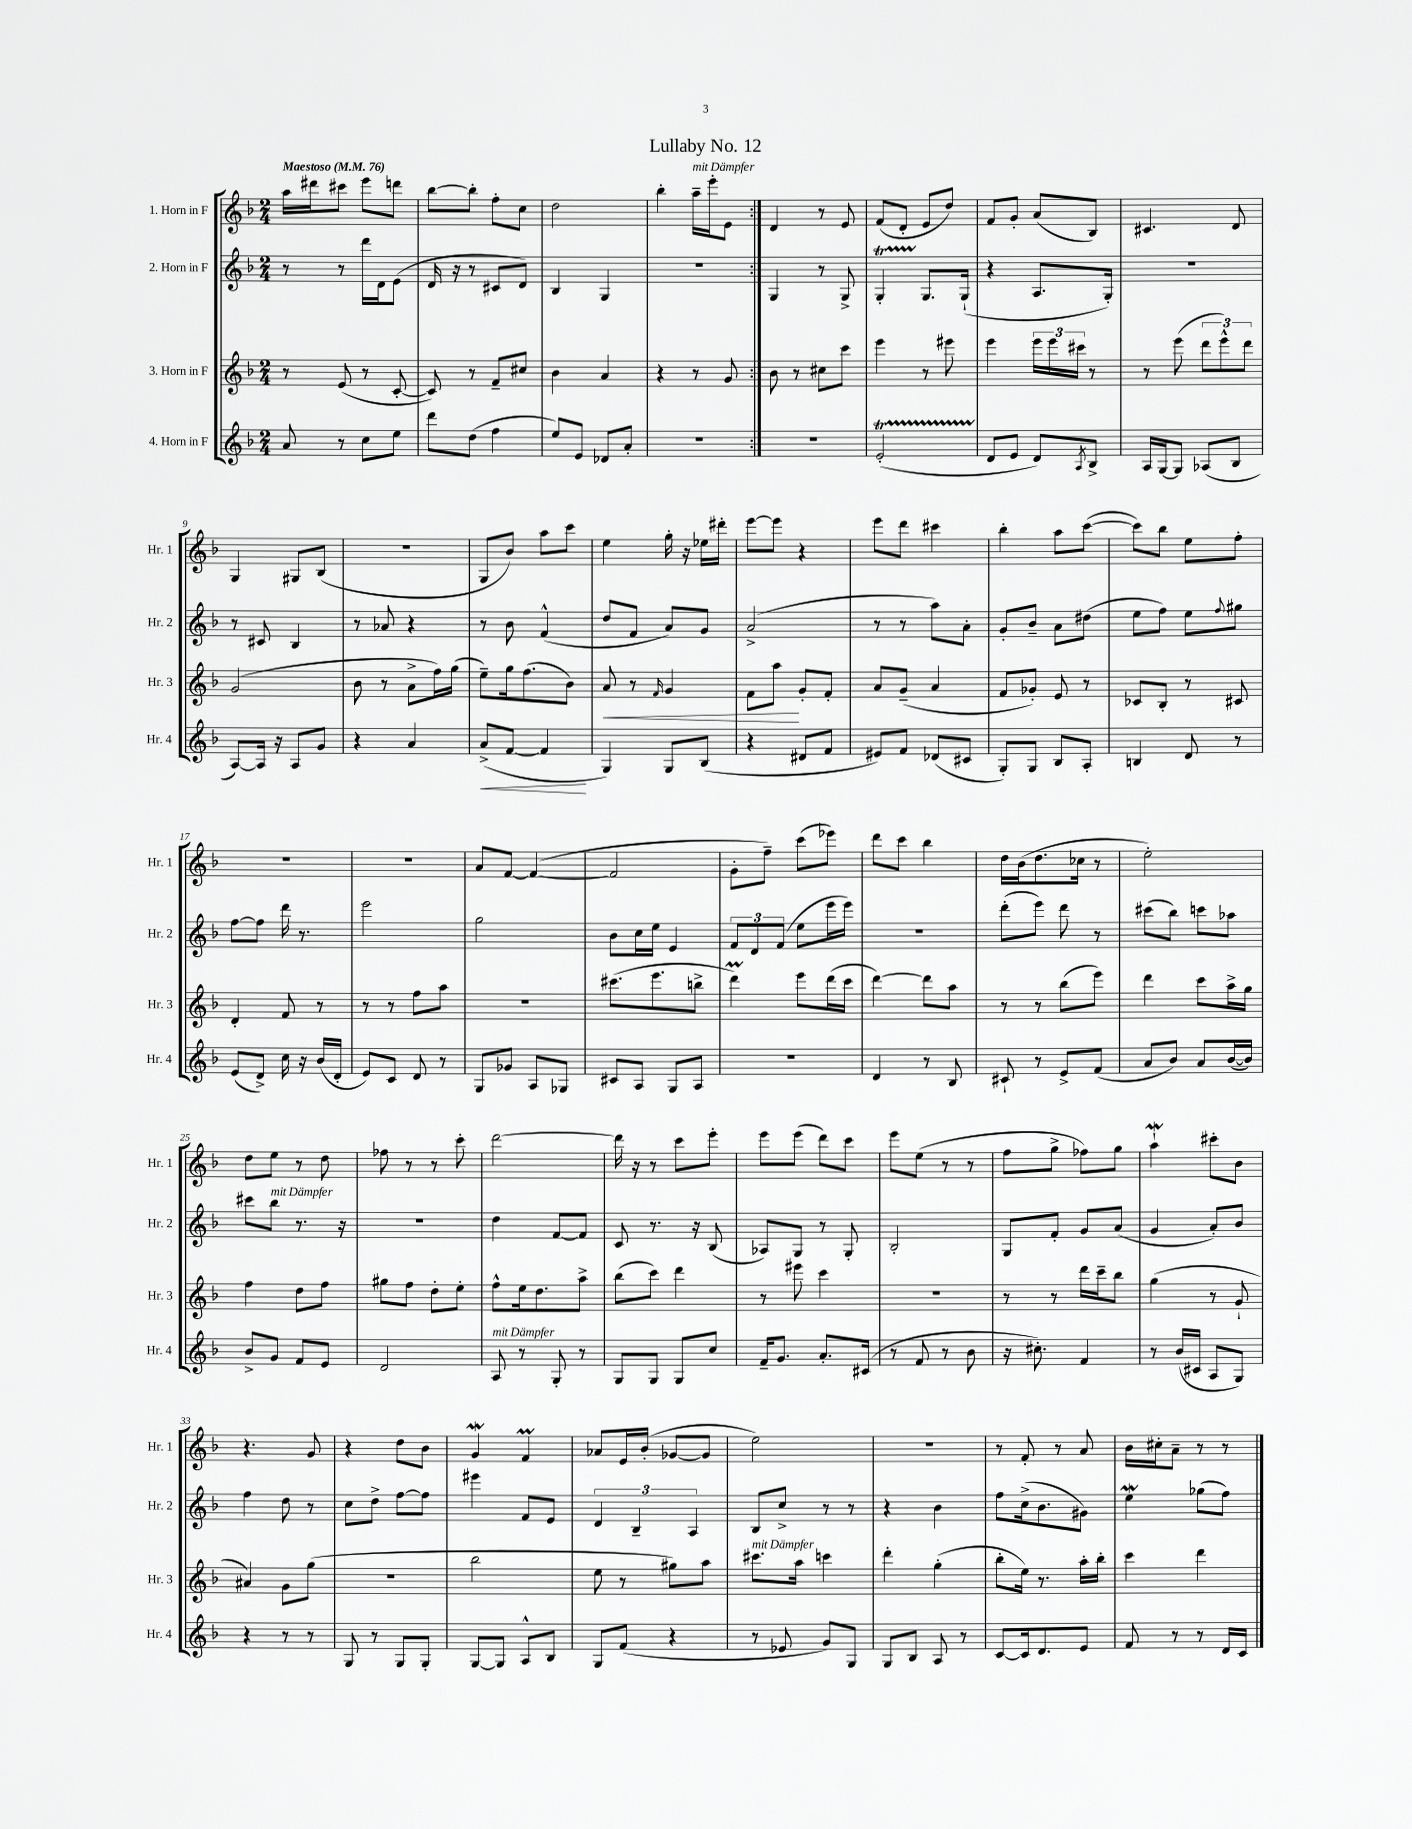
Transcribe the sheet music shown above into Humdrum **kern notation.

**kern	**dynam	**kern	**dynam	**kern	**kern
*part4	*part4	*part3	*part3	*part2	*part1
*staff4	*staff4	*staff3	*staff3	*staff2	*staff1
*I"4. Horn in F	*	*I"3. Horn in F	*	*I"2. Horn in F	*I"1. Horn in F
*I'Hr. 4	*	*I'Hr. 3	*	*I'Hr. 2	*I'Hr. 1
*clefG2	*	*clefG2	*	*clefG2	*clefG2
*k[b-]	*	*k[b-]	*	*k[b-]	*k[b-]
*M2/4	*	*M2/4	*	*M2/4	*M2/4
*MM76	*	*MM76	*	*MM76	*MM76
=1	=1	=1	=1	=1	=1
!	!	!	!	!	!LO:TX:a:B:t=Maestoso
8a/	.	8r	.	8r	16aa\LL
.	.	.	.	.	16ddd#X\J
8r	.	(8e/	.	8r	8ccc#X\J
8cc\L	.	8r	.	16ddd\LL	8eee\L
.	.	.	.	16d\J	.
8ee\J	.	[8c'/	.	(8e\J	8dddn\J
=2	=2	=2	=2	=2	=2
8ddd\L	.	8c/])	.	16d/	[8bb-\L
.	.	.	.	16r	.
(8dd\J	.	8r	.	8r	8bb-'\J]
4ff\	.	8f~/L	.	8c#X/L	8ff'\L
.	.	8cc#X/J	.	8d/J)	8cc\J
=3	=3	=3	=3	=3	=3
8ee/L)	.	4b-\	.	4B-/	2dd\
8e/J	.	.	.	.	.
8d-X/L	.	4a/	.	4G/	.
8a'/J	.	.	.	.	.
=4	=4	=4	=4	=4	=4
2r	.	4r	.	2r	4bb-'\
!	!	!	!	!	!LO:TX:a:i:t=mit Dämpfer
.	.	8r	.	.	16aa~\LL
.	.	.	.	.	16eee'\J
.	.	8g/	.	.	8e\J
=5:|!	=5:|!	=5:|!	=5:|!	=5:|!	=5:|!
2r	.	8b-\	.	4G/	4d/
.	.	8r	.	.	.
.	.	8cc#X\L	.	8r	8r
.	.	8ccc\J	.	8G^/	8e/
=6	=6	=6	=6	=6	=6
(2et'/	.	4eee\	.	4GT'/	(8f/L
.	.	.	.	.	8d'/J
.	.	8r	.	8.G/L	8e/L
.	.	8eee#X\	.	.	8dd/J)
.	.	.	.	(16G`/Jk	.
=7	=7	=7	=7	=7	=7
8d/L	.	4eee\	.	4r	8f/L
8e/J	.	.	.	.	8g'/J
8d/L)	.	24eee\LL	.	8.A/L	(8a/L
.	.	24eee\	.	.	.
.	.	24ccc#X\JJ	.	.	.
8qA/	.	.	.	.	.
8B-^/J	.	8r	.	.	8B-/J)
.	.	.	.	16G'/Jk)	.
=8	=8	=8	=8	=8	=8
16A/LL	.	8r	.	2r	4.c#X/
[16G/J	.	.	.	.	.
8G/J]	.	(8eee\	.	.	.
(8A-X/L	.	12ddd\L	.	.	.
.	.	12eee^^\)	.	.	.
8B-/J	.	.	.	.	8d/
.	.	12ddd\J	.	.	.
!!LO:LB:g=z
=9	=9	=9	=9	=9	=9
[8A/L)	.	(2g/	.	8r	4G/
16A/Jk]	.	.	.	8c#X/	.
16r	.	.	.	.	.
8A/L	.	.	.	4B-/	8G#X/L
8g/J	.	.	.	.	(8B-/J
=10	=10	=10	=10	=10	=10
4r	.	8b-\	.	8r	2r
.	.	8r	.	8a-X/	.
4a/	.	8a^\L	.	4r	.
.	.	16ff\L)	.	.	.
.	.	(16gg\JJ	.	.	.
=11	=11	=11	=11	=11	=11
!	!LO:HP:b	!	!	!	!
(8a^/L	<	8ee~\L)	.	8r	8G/L
[8f/J	.	16gg\k	.	8b-\	8b-/J)
.	.	(8.ff\	.	.	.
4f/]	.	.	.	(4f^^/	8aa\L
.	.	8b-\J)	.	.	8ccc\J
.	[	.	.	.	.
=12	=12	=12	=12	=12	=12
!	!	!	!LO:HP:b	!	!
4G/)	.	8a/	<	8dd/L	4ee\
.	.	8r	.	8f/J	.
.	.	16qqf/	.	.	.
8G/L	.	4g/	.	8a/L)	16gg'\
.	.	.	.	.	16r
(8B-/J	.	.	.	8g/J	16ee-X\LL
.	.	.	.	.	16ddd#X'\JJ
=13	=13	=13	=13	=13	=13
4r	.	8f\L	.	(2a^/	[8eee\L
.	.	8aa\J	.	.	8eee\J]
8d#X/L	.	8g'/L	[	.	4r
8f/J	.	8f'/J	.	.	.
=14	=14	=14	=14	=14	=14
8e#X/L)	.	8a/L	.	8r	8eee\L
8f/J	.	(8g~/J	.	8r	8ddd\J
(8d-X/L	.	4a/	.	8aa\L)	4ccc#X\
8c#X/J	.	.	.	8a'\J	.
=15	=15	=15	=15	=15	=15
8G'/L)	.	8f/L	.	8g'/L	4bb-'\
8G/J	.	8g-X'/J)	.	8b-~/J	.
8B-/L	.	8e/	.	8a\L	8aa\L
8A'/J	.	8r	.	(8dd#X\J	([8ccc\J
=16	=16	=16	=16	=16	=16
4Bn/	.	8c-X/L	.	8ee\L	8ccc\L])
.	.	8B-'/J	.	8ff\J)	8bb-\J
8d/	.	8r	.	8ee\L	8ee\L
.	.	.	.	8qqff/	.
8r	.	8c#X/	.	8gg#X\J	8ff'\J
!!LO:LB:g=z
=17	=17	=17	=17	=17	=17
(8e/L	.	4d'/	.	[8ff\L	2r
8d^/J)	.	.	.	8ff\J]	.
16cc\	.	8f/	.	16ddd\	.
16r	.	.	.	8.r	.
(16b-/LL	.	8r	.	.	.
16d'/JJ	.	.	.	.	.
=18	=18	=18	=18	=18	=18
8e/L)	.	8r	.	2eee\	2r
8c/J	.	8r	.	.	.
8d/	.	8ff\L	.	.	.
8r	.	8aa\J	.	.	.
=19	=19	=19	=19	=19	=19
8G/L	.	2r	.	2gg\	8a/L
8g-X/J	.	.	.	.	[8f/J
8A/L	.	.	.	.	(4f/_
8G-X/J	.	.	.	.	.
=20	=20	=20	=20	=20	=20
8c#X/L	.	(8.ccc#X\L	.	8b-\L	2f/]
8A/J	.	.	.	16cc\L	.
.	.	8.eee\	.	16ee\JJ	.
8G/L	.	.	.	4e/	.
8A/J	.	8bbn^\J	.	.	.
=21	=21	=21	=21	=21	=21
2r	.	4dddM\)	.	12f/L	8g'\L
.	.	.	.	12d/	.
.	.	.	.	.	8ff~\J)
.	.	.	.	(12f/J	.
.	.	8eee\L	.	8ee\L	(8ccc\L
.	.	(16ddd\L	.	16eee\L	8eee-X\J)
.	.	16ccc\JJ	.	16eee\JJ)	.
=22	=22	=22	=22	=22	=22
4d/	.	[4ddd\)	.	2r	8ddd\L
.	.	.	.	.	8ccc\J
8r	.	8ddd\L]	.	.	4bb-\
8B-/	.	8aa\J	.	.	.
=23	=23	=23	=23	=23	=23
8c#X`/	.	8r	.	(8ddd'\L	16dd\LL
.	.	.	.	.	(16b-\J
8r	.	8r	.	8eee\J)	8.dd\
8e^/L	.	(8bb-\L	.	8ddd\	.
.	.	.	.	.	16cc-X\Jk
(8f/J	.	8eee\J)	.	8r	8r
=24	=24	=24	=24	=24	=24
8a/L	.	4ddd\	.	(8ccc#X\L	2ee'\)
8b-/J)	.	.	.	8bb-\J)	.
8a/L	.	8ccc\L	.	8cccn\L	.
([16b-/L	.	16aa^\L	.	8aa-X\J	.
16b-/JJ])	.	16gg\JJ	.	.	.
!!LO:LB:g=z
=25	=25	=25	=25	=25	=25
8b-^/L	.	4ff\	.	8ccc#X\L	8dd\L
!	!	!	!	!LO:TX:a:i:t=mit Dämpfer	!
8g/J	.	.	.	8bb-\J	8ee\J
8f/L	.	8dd\L	.	8.r	8r
8e/J	.	8ff\J	.	.	8dd\
.	.	.	.	16r	.
=26	=26	=26	=26	=26	=26
2d/	.	8gg#X\L	.	2r	8ff-X\
.	.	8ff\J	.	.	8r
.	.	8dd'\L	.	.	8r
.	.	8ee'\J	.	.	8ccc'\
=27	=27	=27	=27	=27	=27
!LO:TX:a:i:t=mit Dämpfer	!	!	!	!	!
8A/	.	8ff^^\L	.	4dd\	[2ddd\
8r	.	16ee\k	.	.	.
.	.	8.dd\	.	.	.
8G'/	.	.	.	[8f/L	.
8r	.	8aa^\J	.	8f/J]	.
=28	=28	=28	=28	=28	=28
8G/L	.	(8bb-\L	.	8c/	16ddd\]
.	.	.	.	.	16r
8G/J	.	8ccc\J)	.	8.r	8r
8G/L	.	4ddd\	.	.	8ccc\L
.	.	.	.	16r	.
8cc/J	.	.	.	(8B-/	8eee'\J
=29	=29	=29	=29	=29	=29
16f~/KL	.	8r	.	8A-X/L)	8eee\L
8.g/J	.	.	.	.	.
.	.	8eee#X\	.	8G/J	(8eee\J
8.a'/L	.	4ccc\	.	8r	8ddd\L)
.	.	.	.	8G'/	8ccc\J
(16c#X/Jk	.	.	.	.	.
=30	=30	=30	=30	=30	=30
8r	.	2r	.	2B-'/	8eee\L
8f/	.	.	.	.	(8ee\J
8r	.	.	.	.	8r
8b-\	.	.	.	.	8r
=31	=31	=31	=31	=31	=31
16r	.	8r	.	8G/L	8ff\L
8.cc#X'\)	.	.	.	.	.
.	.	8r	.	8f'/J	8gg^\J
4f/	.	16ddd\LL	.	8g/L	8ff-X\L)
.	.	16ccc~\J	.	.	.
.	.	8bb-\J	.	(8a/J	8gg\J
=32	=32	=32	=32	=32	=32
8r	.	(4gg\	.	4g/	4aaW`\
(16b-/LL	.	.	.	.	.
16c#X/JJ	.	.	.	.	.
8A/L	.	8r	.	8a'/L)	8ccc#X'\L
8G/J)	.	8g`/	.	8b-/J	8b-\J
!!LO:LB:g=z
=33	=33	=33	=33	=33	=33
4r	.	4a#X/)	.	4ff\	4.r
8r	.	8g\L	.	8dd\	.
8r	.	(8gg\J	.	8r	8g/
=34	=34	=34	=34	=34	=34
8G/	.	2r	.	8cc\L	4r
8r	.	.	.	8dd^\J	.
8G/L	.	.	.	[8ff\L	8dd\L
8G'/J	.	.	.	8ff\J]	8b-\J
=35	=35	=35	=35	=35	=35
[8G/L	.	2bb-\	.	4eee#X\	4gW/
8G/J]	.	.	.	.	.
8A^^/L	.	.	.	8f/L	4fM/
8B-/J	.	.	.	8e/J	.
=36	=36	=36	=36	=36	=36
8G/L	.	8ee\	.	6d/	8a-X/L
(8f/J	.	8r	.	.	16e/L
.	.	.	.	6B-~/	.
.	.	.	.	.	(16b-'/JJ
4r	.	8gg#X\L)	.	.	[8g-X/L
.	.	.	.	6A/	.
.	.	8aa\J	.	.	8g-/J]
=37	=37	=37	=37	=37	=37
!	!	!LO:TX:a:i:t=mit Dämpfer	!	!	!
8r	.	8.ccc#X\L	.	8B-/L	2ee\)
8e-X/	.	.	.	8cc^/J	.
.	.	16aa\Jk	.	.	.
8g/L)	.	4cccn\	.	8r	.
8G/J	.	.	.	8r	.
=38	=38	=38	=38	=38	=38
8G/L	.	4ddd'\	.	4r	2r
8B-/J	.	.	.	.	.
8A/	.	(4gg'\	.	4b-\	.
8r	.	.	.	.	.
=39	=39	=39	=39	=39	=39
[8c/L	.	8bb-'\L	.	8ff\L	8r
16c/k]	.	16ee\Jk)	.	(16cc^\k	8f'/
8.d/	.	8.r	.	8.b-\	.
.	.	.	.	.	8r
8e/J	.	16aa'\LL	.	8g#X\J)	8a/
.	.	16bb-'\JJ	.	.	.
=40	=40	=40	=40	=40	=40
8f/	.	4ccc\	.	4eeW\	16b-\LL
.	.	.	.	.	16cc#X'\J
8r	.	.	.	.	8a~\J
8r	.	4ddd\	.	(8gg-X\L	8r
16d/LL	.	.	.	8ff\J)	8r
16c/JJ	.	.	.	.	.
==	==	==	==	==	==
*-	*-	*-	*-	*-	*-
